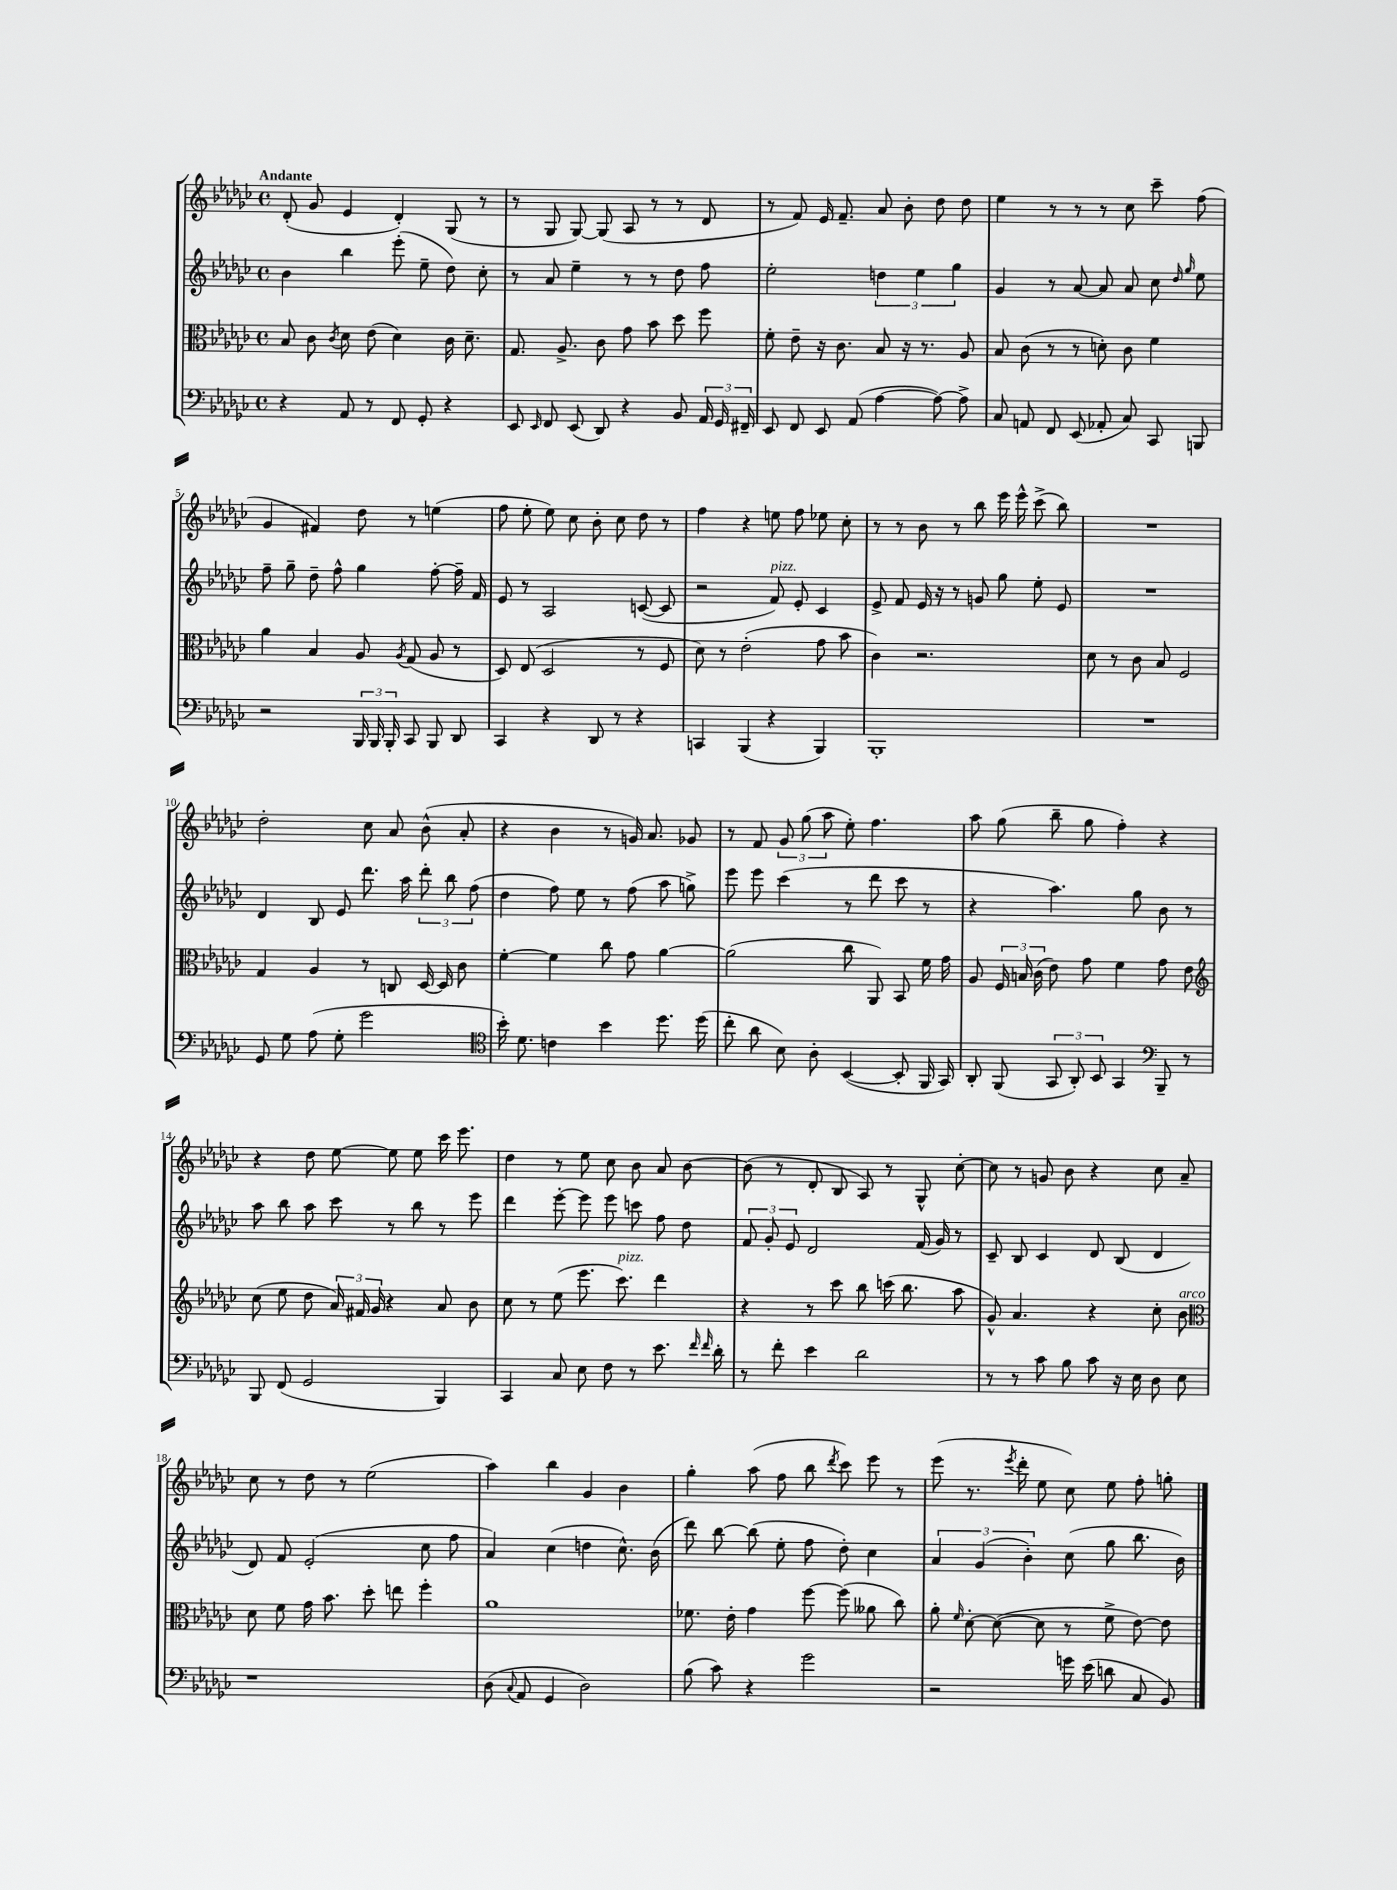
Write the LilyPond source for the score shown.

<<
\new StaffGroup <<
\new Staff = "s0" {
    \clef treble \key ges \major \defaultTimeSignature \time 4/4 \tempo "Andante"
    \autoBeamOff des'8-.( ges'8 ees'4 des'4-.) ges8( r8 |
    r8 ges8 ges8~) ges8( aes8 r8 r8 des'8 |
    r8 f'8) ees'16 f'8.-- aes'8 bes'8-. des''8 des''8 |
    ees''4 r8 r8 r8 ces''8 ces'''8-- f''8( |
    ges'4 fis'4) des''8 r8 e''4( |
    f''8 ees''8-. ees''8) ces''8 bes'8-. ces''8 des''8 r8 |
    f''4 r4 e''8 f''8 ees''8 ces''8-. |
    r8 r8 bes'8 r8 bes''8 ees'''16 ees'''16-^ ces'''8->( bes''8) |
    R1 |
    des''2-. ces''8 aes'8 bes'8-^( aes'8-. |
    r4 bes'4 r8 g'16) aes'8. ges'8 |
    r8 f'8 \tuplet 3/2 { ges'8 ges''8( aes''8 } ees''8-.) f''4. |
    aes''8 ges''8( bes''8-- ges''8 f''4-.) r4 |
    r4 des''8 ees''8~ ees''8 ees''8 ces'''16 ees'''8. |
    des''4 r8 ees''8 ces''8 bes'8 aes'8 bes'8~ |
    bes'8( r8 des'8-. bes8 aes8) r8 ges8-^ ces''8~-. |
    ces''8 r8 g'8 bes'8 r4 ces''8 aes'8-- |
    ces''8 r8 des''8 r8 ees''2( |
    aes''4) bes''4 ges'4 bes'4 |
    ges''4-. aes''8( f''8 bes''8 \acciaccatura { des'''8 } ces'''8) ees'''8 r8 |
    ees'''8( r8. \acciaccatura { ees'''8 } des'''16-. ees''8 ces''8) ees''8 f''8-. g''8-. \bar "|." |
}
\new Staff = "s1" {
    \clef treble \key ges \major \defaultTimeSignature \time 4/4
    \autoBeamOff bes'4 bes''4 ees'''8-.( ees''8-- des''8) ces''8-. |
    r8 aes'8 ees''4-- r8 r8 des''8 f''8 |
    ees''2-. \tuplet 3/2 { d''4 ees''4 ges''4 } |
    ges'4 r8 aes'8~ aes'8 aes'8 ces''8 \grace { des''16 ges''16 } ees''8 |
    f''8-- ges''8-- des''8-- f''8-^ ges''4 f''8~-. f''16-- f'16 |
    ees'8 r8 aes2 c'8~( c'8 |
    r2 f'8^\markup { \italic "pizz." }) ees'8-. ces'4 |
    ees'8-> f'8 ees'16 r16 r8 g'8 ges''8 ees''8-. ees'8 |
    R1 |
    des'4 bes8 ees'8 des'''8. aes''16 \tuplet 3/2 { des'''8-. bes''8 f''8( } |
    des''4 f''8) ees''8 r8 f''8( aes''8 g''8->) |
    ees'''8 ees'''8 ces'''4( r8 des'''8 ces'''8 r8 |
    r4 aes''4.) ges''8 bes'8 r8 |
    aes''8 bes''8 aes''8 ces'''8 r8 bes''8 r8 ees'''8 |
    des'''4 ees'''8~-. ees'''8 ees'''8 c'''8 f''8 des''8 |
    \tuplet 3/2 { f'8 ges'8-. ees'8 } des'2 f'16( ges'16) r8 |
    ces'8-- bes8 ces'4 des'8 bes8( des'4 |
    des'8) f'8 ees'2-.( ces''8 f''8 |
    aes'4) ces''4( d''4 ces''8.-^) bes'16( |
    des'''8) bes''8~ bes''8( ees''8-. f''8 des''8-.) ces''4 |
    \tuplet 3/2 { aes'4 ges'4( bes'4-.) } ces''8( ges''8 bes''8. bes'16) \bar "|." |
}
\new Staff = "s2" {
    \clef alto \key ges \major \defaultTimeSignature \time 4/4
    \autoBeamOff bes8 ces'8 \acciaccatura { ces'8 } des'8 ees'8( des'4) ces'16 des'8.-- |
    ges8. aes8.-> ces'8 ges'8 bes'8 des''8 f''8 |
    f'8-. ees'8-- r16 ces'8. bes8 r16 r8. aes8 |
    bes8 ces'8( r8 r8 d'8-.) ces'8 f'4 |
    aes'4 bes4 aes8 \acciaccatura { aes8 } ges8( aes8 r8 |
    des8) ees8( des2 r8 f8 |
    des'8) r8 ees'2-.( ges'8 bes'8 |
    ces'4) r2. |
    des'8 r8 ces'8 bes8 f2 |
    ges4 aes4 r8 c8 des16~ des16 ces'8 |
    f'4~-. f'4 ces''8 ges'8 aes'4~ |
    aes'2( ces''8 aes,8) bes,8 f'16 ges'16 |
    aes8 \tuplet 3/2 { f16 b16 ces'16( } ees'8) ges'8 f'4 ges'8 ees'8 |
    \clef treble ces''8( ees''8 des''8 \tuplet 3/2 { aes'16) fis'16 ges'16 } r4 aes'8 bes'8 |
    ces''8 r8 ees''8( ees'''8. ces'''8.^\markup { \italic "pizz." }) des'''4 |
    r4 r8 ces'''8 bes''8 c'''16( bes''8. aes''8 |
    ges'8-^) aes'4. r4 ces''8-. bes'8^\markup { \italic "arco" } |
    \clef alto des'8 f'8 ges'16 bes'8. des''8-. e''8 f''4-. |
    aes'1 |
    fes'8. ees'16-. ges'4 f''8~ f''8( aeses'8 ces''8) |
    aes'8-. \grace { f'16 } des'8~-. des'8~( des'8 r8 f'8-> ees'8~) ees'8 \bar "|." |
}
\new Staff = "s3" {
    \clef bass \key ges \major \defaultTimeSignature \time 4/4
    \autoBeamOff r4 aes,8 r8 f,8 ges,8-. r4 |
    ees,8 \grace { ees,16 } f,8 ees,8( des,8) r4 bes,8 \tuplet 3/2 { aes,16 ges,16 fis,16-- } |
    ees,8 f,8 ees,8 aes,8( aes4~ aes8~) aes8-> |
    ces8 a,8 f,8 ees,8( aes,8-. ces8) ces,8 b,,8 |
    r2 \tuplet 3/2 { bes,,16 bes,,16 bes,,16-. } ces,8 bes,,8 des,8 |
    ces,4 r4 des,8 r8 r4 |
    c,4 bes,,4( r4 bes,,4) |
    bes,,1-. |
    R1 |
    ges,8 ges8 aes8( ges8-. ges'2 |
    \clef tenor bes'16-.) des'8. c'4 bes'4 des''8. des''16( |
    ces''8-. aes'8 bes8) aes8-. bes,4~( bes,8-. f,16 ges,16) |
    aes,8-. f,8( \tuplet 3/2 { ges,8 aes,8-.) bes,8 } ges,4 \clef bass bes,,8-- r8 |
    bes,,8 f,8( ges,2 bes,,4) |
    ces,4 ces8 ees8 f8 r8 ees'8. \grace { f'16 f'16 } des'16-. |
    r8 f'8-. ees'4 des'2 |
    r8 r8 ces'8 bes8 ces'8 r16 ees16 des8 ees8 |
    r1 |
    des8( \appoggiatura { ces8 } aes,8 ges,4 des2) |
    bes8( ces'8) r4 ges'2 |
    r2 g'16 ees'16( d'8 ces8 bes,8) \bar "|." |
}
>>
>>
